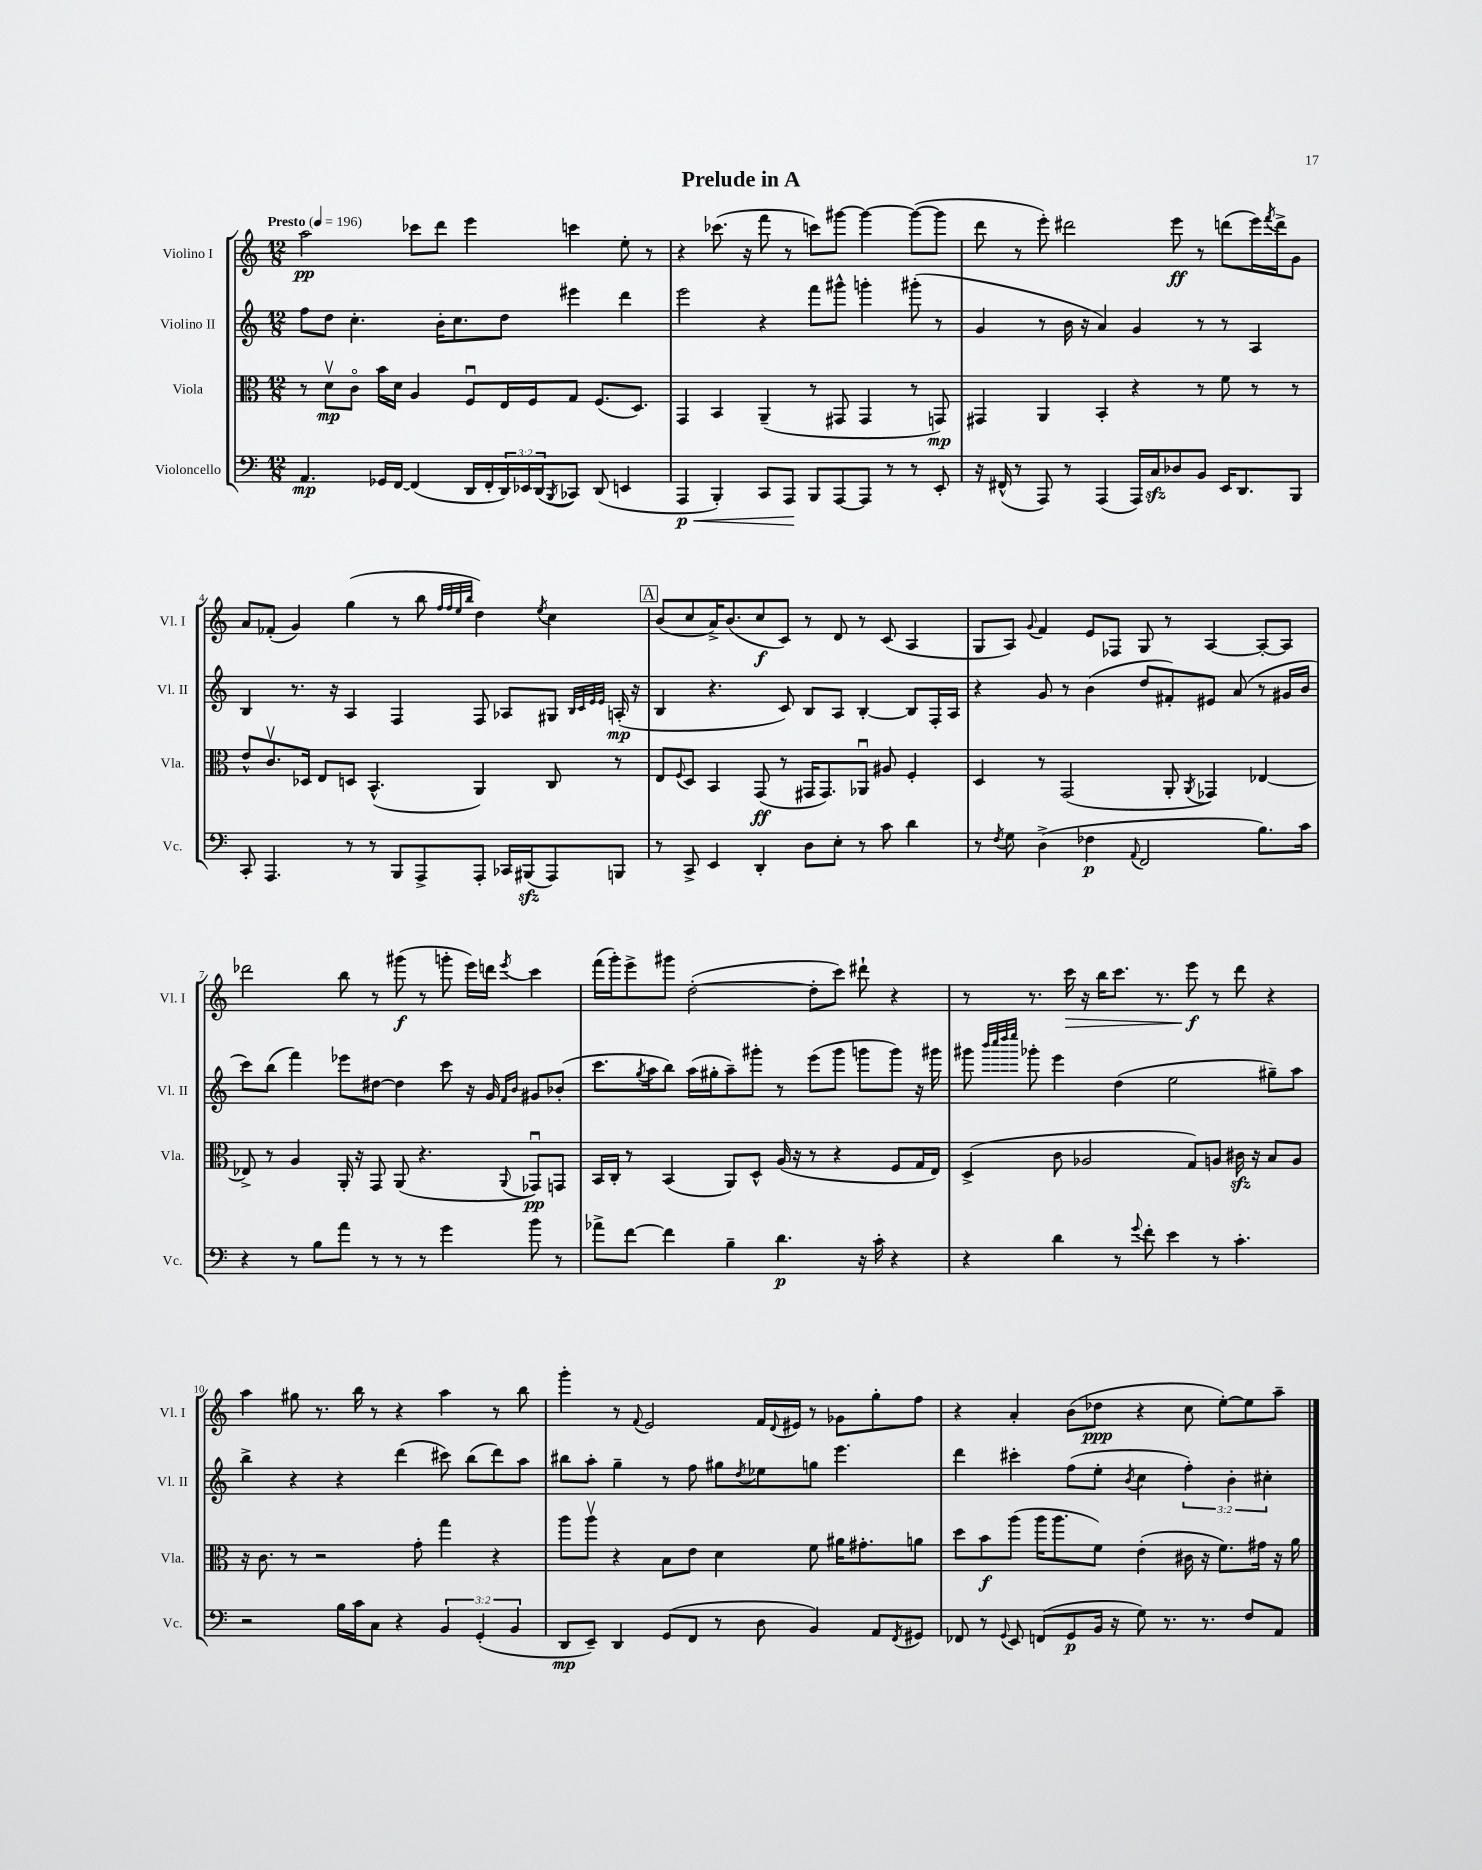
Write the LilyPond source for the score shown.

\header { title = "Prelude in A" }
<<
\new StaffGroup <<
\new Staff = "s0" \with { instrumentName = "Violino I" shortInstrumentName = "Vl. I" } {
    \clef treble \key c \major \numericTimeSignature \time 12/8 \tempo "Presto" 4 = 196
    a''2\pp ces'''8 d'''8 e'''4 c'''4 e''8-. r8 |
    r4 ces'''8.( r16 f'''8 r8 c'''8) gis'''8~ gis'''4~ gis'''8~( gis'''8 |
    d'''8 r8 e'''8-.) dis'''2 e'''8\ff r8 d'''8( e'''16) \acciaccatura { f'''8 } d'''16-> g'8 |
    a'8 fes'8-.( g'4) g''4( r8 b''8 \grace { f''32 f''32 e''32 b''32 } d''4) \acciaccatura { e''8 } c''4 |
    \mark \markup { \box "A" } b'8( c''8 a'16->) b'8.( c''8\f c'8) r8 d'8 r8 c'8( a4 |
    g8 a8) \appoggiatura { g'8 } f'4 e'8 fes8 g8 r8 a4~ a8~-. a8 |
    des'''2 b''8 r8 gis'''8\f( r8 g'''8-. e'''16) d'''16 \acciaccatura { e'''8 } c'''4 |
    f'''16( g'''16-.) e'''8-> gis'''8 d''2~-.( d''8-. c'''8) dis'''8-! r4 |
    r8 r8. c'''16\> r16 b''16 c'''8. r8. e'''8\f\! r8 d'''8 r4 |
    a''4 gis''8 r8. b''16 r8 r4 a''4 r8 b''8 |
    g'''4-. r8 \appoggiatura { f'8 } e'2 f'16 \appoggiatura { d'8 } eis'16 r8 ges'8 g''8-. f''8 |
    r4 a'4-. b'8( des''8\ppp r4 c''8 e''8~-.) e''8 a''8-- \bar "|." |
}
\new Staff = "s1" \with { instrumentName = "Violino II" shortInstrumentName = "Vl. II" } {
    \clef treble \key c \major \numericTimeSignature \time 12/8 \override Staff.TupletNumber.text = #tuplet-number::calc-fraction-text
    f''8 d''8 c''4.-. b'16-. c''8. d''8 eis'''4 d'''4 |
    e'''2 r4 f'''8 gis'''8-^ g'''4-. gis'''8-.( r8 |
    g'4 r8 b'16 r16 a'4) g'4 r8 r8 a4 |
    b4 r8. r16 a4 f4 f8 aes8 gis8 \grace { b32 c'32 e'32 e'32 } a16-.\mp( r16 |
    \mark \markup { \box "A" } b4 r4. c'8) b8 a8 b4~-. b8 f16-. a16 |
    r4 g'8 r8 b'4( d''8 fis'8-.) eis'8 a'8( r8 gis'16 b'16 |
    c'''8) b''8( f'''4) ees'''8 dis''8~ dis''4 c'''8 r16 g'16 \grace { f'16 b'16 } gis'8 bes'8-.( |
    c'''8. \acciaccatura { g''8 } a''16 b''8) a''16( gis''16-. a''8--) gis'''8-. r8 e'''8( gis'''8 g'''8 g'''8) r16 gis'''16 |
    gis'''8 \grace { b'''32 c''''32 d''''32 e''''32 } ges'''8-. e'''4 d''4( e''2 gis''8--) a''8 |
    b''4-> r4 r4 d'''4( cis'''8) b''8( d'''8) a''8 |
    bis''8 a''8-. g''4-- r8 f''8 gis''8 \acciaccatura { d''8 } ees''8 g''8 e'''4. |
    d'''4 cis'''4-. f''8( e''8-. \acciaccatura { b'8 } c''4 \tuplet 3/2 { f''4-.) b'4-. cis''4-. } \bar "|." |
}
\new Staff = "s2" \with { instrumentName = "Viola" shortInstrumentName = "Vla." } {
    \clef alto \key c \major \numericTimeSignature \time 12/8
    r8 d'8\upbow\mp c'8\flageolet b'16 d'16 a4 f8\downbow e16 f16 g8 f8.( d8.) |
    g,4 b,4 a,4--( r8 gis,8 gis,4 r8 g,8\mp) |
    gis,4 a,4 b,4-. r4 r8 f'8 r8 r8 |
    e'8-^ c'8.\upbow des16 e8 d8 b,4.-^( a,4) c8 r8 |
    \mark \markup { \box "A" } e8 \appoggiatura { f8 } d8 b,4 g,8\ff( r8 gis,16 gis,8.) aes,8\downbow ais8 f4-. |
    d4 r8 g,2( a,8-. \acciaccatura { a,8 } ges,4) ees4~ |
    ees8-> r8 a4 a,16-. r16 g,8 a,8( r4. \appoggiatura { a,8 } ges,8\downbow\pp) g,8 |
    b,16 c16-. r8 b,4( a,8) d8-^ a16( r16 r8 r4 f8 g16 e16) |
    d4->( c'8 aes2 g8) a8 cis'16\sfz r16 b8 a8 |
    r16 c'8. r8 r2 g'8-. g''4 r4 |
    a''8 a''8\upbow r4 b8 e'8 d'4 f'8 ais'16 gis'8.-. a'8 |
    d''8 b'8\f a''8( a''16 a''8. f'8) e'4-.( cis'16 r16 f'8.) gis'16 r16 a'16 \bar "|." |
}
\new Staff = "s3" \with { instrumentName = "Violoncello" shortInstrumentName = "Vc." } {
    \clef bass \key c \major \numericTimeSignature \time 12/8 \override Staff.TupletNumber.text = #tuplet-number::calc-fraction-text
    a,4.\mp ges,16 f,16~ f,4( d,16 f,16-. \tuplet 3/2 { d,16) ees,16 d,16( } \acciaccatura { b,,8 } ces,8) d,8( e,4 |
    a,,4\p\< b,,4-.) c,8 a,,8\! b,,8 a,,8~ a,,8 r8 r8 e,8-. |
    r16 fis,16-^( r8 a,,8) r8 a,,4( a,,16) c16\sfz des8 b,8 e,16 d,8. b,,8 |
    c,8-. a,,4. r8 r8 b,,8 a,,8-> a,,8-. ces,16 bis,,16\sfz( a,,8) b,,8 |
    \mark \markup { \box "A" } r8 c,8-> e,4 d,4-. d8 e8-. r8 c'8 d'4 |
    r8 \acciaccatura { f8 } g8 d4->( fes4\p \appoggiatura { a,8 } f,2 b8.) c'16 |
    r4 r8 b8 a'8 r8 r8 r8 g'4 b'8 r8 |
    aes'8-> f'8~ f'4 b4-- d'4.\p r16 c'16-. r4 |
    r4 d'4 r8 \appoggiatura { g'8 } f'8-. e'4 r8 c'4.-. |
    r2 b16 c'16 c8 r4 \tuplet 3/2 { b,4 g,4-.( b,4 } |
    d,8\mp e,8--) d,4 g,8( f,8 r8 d8 b,4) a,8 \acciaccatura { f,8 } gis,8 |
    fes,8 r8 \appoggiatura { g,8 } e,8 f,8( g,8\p b,16 r16 g8) r8. r8. f8 a,8 \bar "|." |
}
>>
>>
